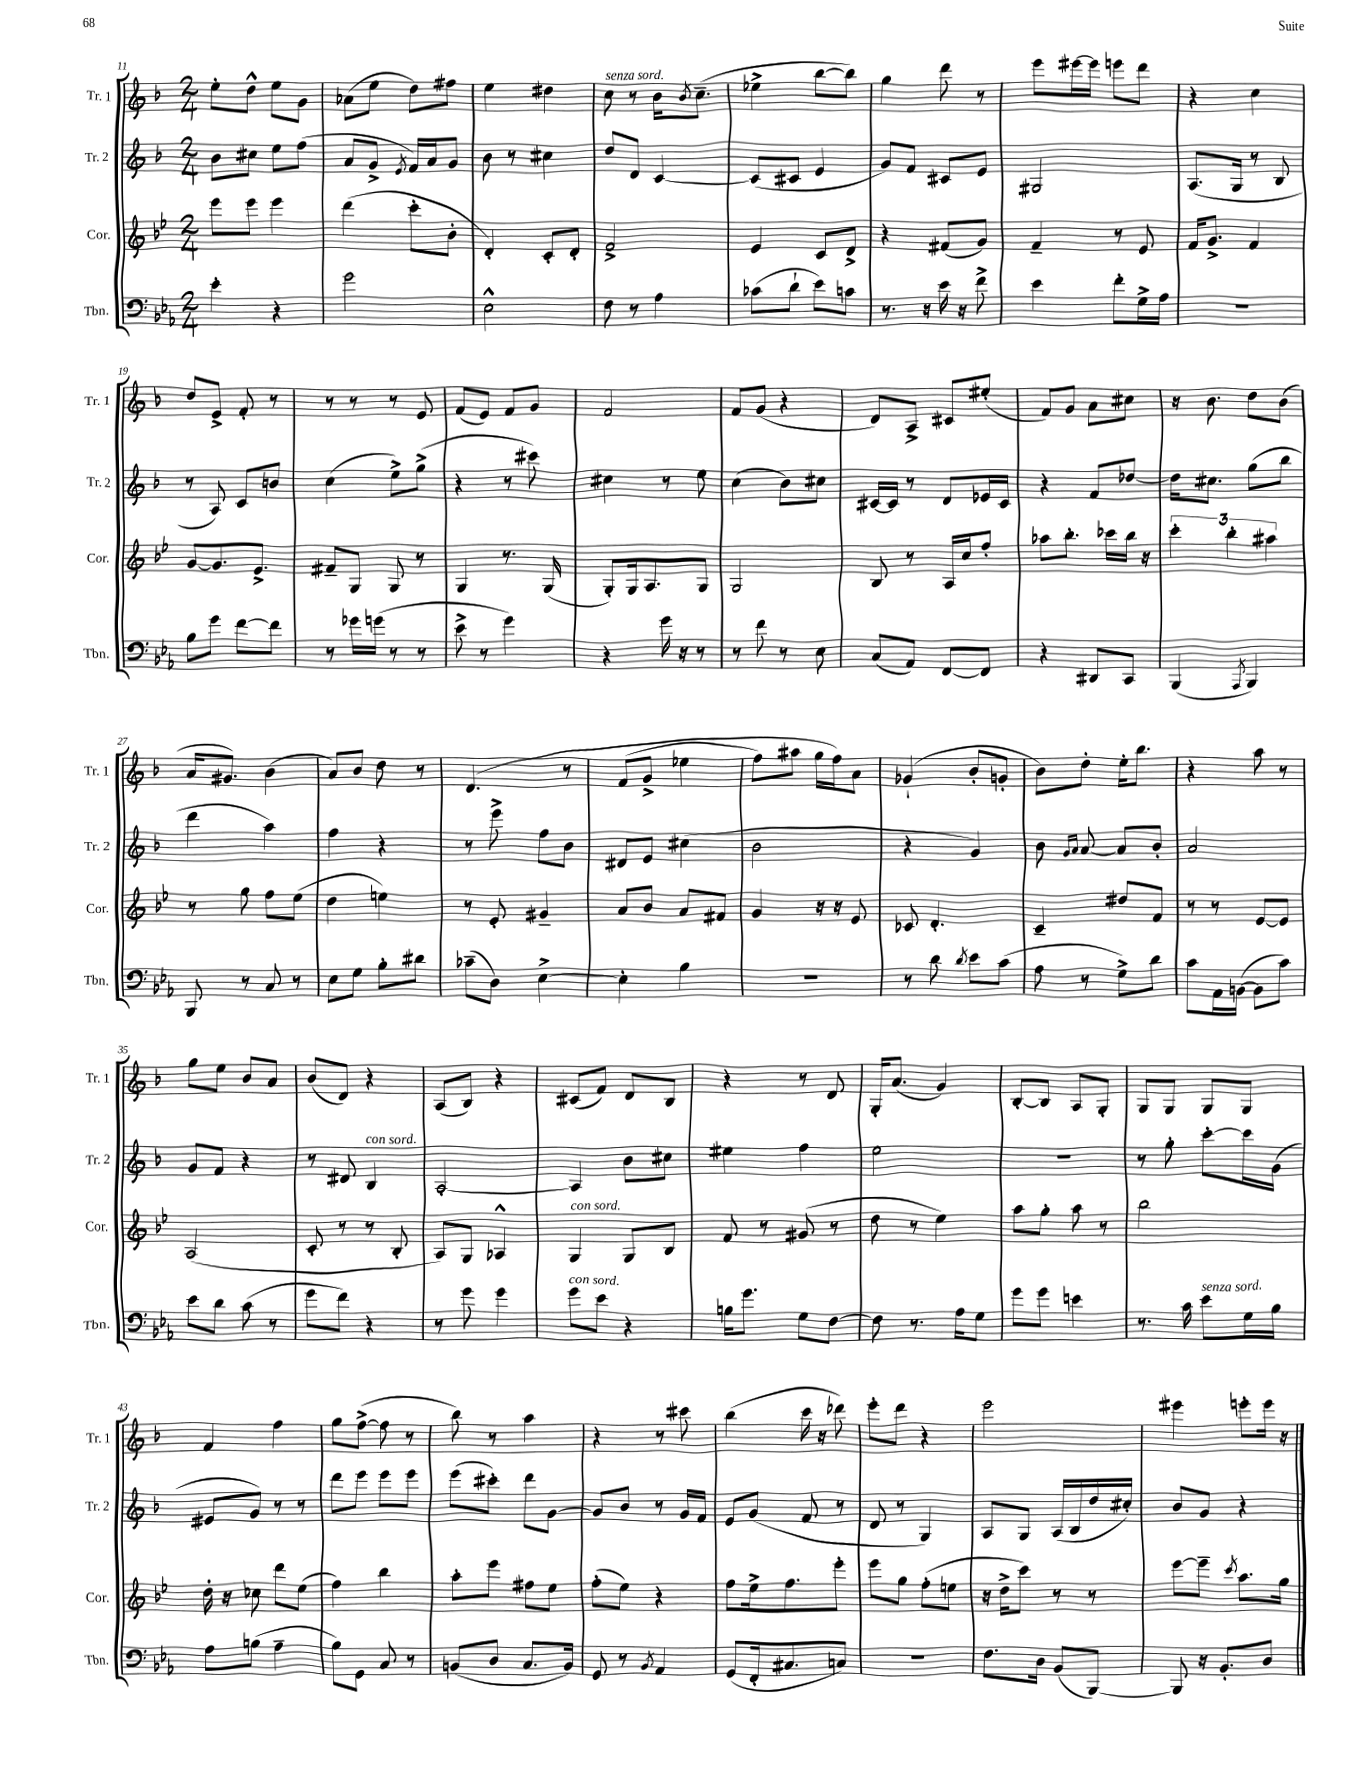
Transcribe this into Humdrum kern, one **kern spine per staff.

**kern	**kern	**kern	**kern
*staff4	*staff3	*staff2	*staff1
*clefF4	*clefG2	*clefG2	*clefG2
*k[b-e-a-]	*k[b-e-]	*k[b-]	*k[b-]
*M2/4	*M2/4	*M2/4	*M2/4
4e-'	8eee-	8b-	8ee'
.	8eee-	8cc#	8dd^^
4r	4eee-	8ee	8ee
.	.	(8ff	8g
=	=	=	=
2g	(4ddd	8a	(8a-
.	.	8g^	8ee
.	.	8qe	.
.	8ccc'	16f)	8dd)
.	.	16a	.
.	8b-'	8g	8ff#
=	=	=	=
2E-^^	4d')	8b-	4ee
.	.	8r	.
.	8c'	4cc#	4dd#
.	8d'	.	.
=	=	=	=
8F	2f^	8dd	8cc
8r	.	8d	8r
4A-	.	[4c	16b-
.	.	.	8qb-
.	.	.	(8.cc~
=	=	=	=
(8c-	4e-	(8c]	4ee-^
8d`	.	8c#	.
8e-)	8c	4e	[8bb-
8c	8d^	.	8bb-])
=	=	=	=
8.r	4r	8g)	4gg
.	.	8f	.
16r	.	.	.
16e-	(8f#	8c#	8ddd
16r	.	.	.
8f^	8g)	8e	8r
=	=	=	=
4e-	4f~	2G#	8eee
.	.	.	[16eee#
.	.	.	16eee#]
8f'	8r	.	8eee
16G^	8e-	.	8ddd
16A-	.	.	.
=	=	=	=
2r	16f	(8.A	4r
.	8.g^	.	.
.	.	16G	.
.	4f	8r	4cc
.	.	8B-	.
=	=	=	=
8B-	[8g	8r	8dd
8g	8.g]	8A)	8e^
[8f	.	8c	8f'
.	8.e-^	.	.
8f]	.	8b	8r
=	=	=	=
8r	8f#~	(4cc	8r
16g-	8G	.	8r
(16g	.	.	.
8r	8G	8ee^)	8r
8r	8r	(8gg^	8e
=	=	=	=
8e-^	4G	4r	(8f
8r	.	.	8e)
4g)	8.r	8r	8f
.	.	8ccc#)	8g
.	(16G	.	.
=	=	=	=
4r	8G')	4cc#	2f
.	16G	.	.
.	8.A	.	.
16g	.	8r	.
16r	.	.	.
8r	8G	8ee	.
=	=	=	=
8r	2G	(4cc	8f
8f	.	.	(8g
8r	.	8b-)	4r
8E-	.	8cc#	.
=	=	=	=
(8C	8B-	[16c#	8d)
.	.	16c#]	.
8AA-)	8r	8r	8A^
[8FF	16A	8d	8c#
.	16cc	.	.
8FF]	8ff'	16e-	(8ee#'
.	.	16c#	.
=	=	=	=
4r	8aa-	4r	8f)
.	8.bb-'	.	8g
8DD#	.	8f	8a
.	16ccc-	.	.
8CC	16bb-	[8dd-	8cc#
.	16r	.	.
=	=	=	=
(4BBB-	6ccc'	16dd-]	16r
.	.	8.cc#	8.b-
.	6bb-'	.	.
8qAAA-	.	.	.
4BBB-)	.	(8gg	8dd
.	6aa#	.	.
.	.	8bb-	(8b-
=	=	=	=
8BBB-	8r	4ddd	16a
.	.	.	8.g#)
8r	8gg	.	.
8C	8ff	4aa)	(4b-
8r	(8ee-	.	.
=	=	=	=
8E-	4dd	4ff	8a)
8G	.	.	8b-
8B-'	4ee)	4r	8dd
8d#	.	.	8r
=	=	=	=
(8c-~	8r	8r	&(4.d
8D)	8e-'	8eee^	.
[4E-^	4g#~	8ff	.
.	.	8b-	8r
=	=	=	=
4E-']	8a	8d#	(8f
.	8b-	8e	8g^
4B-	8a	(4cc#	4ee-
.	8f#	.	.
=	=	=	=
2r	4g	2b-	8ff)
.	.	.	8aa#
.	16r	.	16gg
.	16r	.	16ff&)
.	8e-	.	8a
=	=	=	=
8r	8c-	4r	(4g-`
8d	4.d'	.	.
8qd	.	.	.
8e-	.	4g)	8b-'
(8c	.	.	8g'
=	=	=	=
8A-	4c~	8b-	8b-)
.	.	16qqg	.
.	.	16qqa	.
8r	.	[8a	8dd'
8G^)	8dd#	8a]	16ee'
.	.	.	8.bb-
8d	8f	8b-'	.
=	=	=	=
8c	8r	2a	4r
16AA-	8r	.	.
([16BB	.	.	.
8BB]	[8e-	.	8aa
8c)	8e-]	.	8r
=	=	=	=
8e-	(2A	8g	8gg
8d	.	8f	8ee
(8c	.	4r	8b-
8r	.	.	8a
=	=	=	=
8g	8c'	8r	(8b-
8f)	8r	8d#	8d)
4r	8r	4B-	4r
.	8B-'	.	.
=	=	=	=
8r	8A)	[2A'	(8A
8g	8G	.	8B-)
4g	4A-^^	.	4r
=	=	=	=
8g	4G	4A]	(8c#
8e-	.	.	8f)
4r	8G	8b-	8d
.	8B-	8cc#	8B-
=	=	=	=
16B	8f	4ee#	4r
8.g	.	.	.
.	8r	.	.
8G	(8g#	4ff	8r
[8F	8r	.	8d
=	=	=	=
8F]	8dd	2ee	16G'
.	.	.	(8.a
8.r	8r	.	.
.	4ee-)	.	4g)
16A-	.	.	.
8G	.	.	.
=	=	=	=
8g	8aa	2r	[8B-'
8g	8gg'	.	8B-]
4e	8aa	.	8A
.	8r	.	8G'
=	=	=	=
8.r	2bb-	8r	8G
.	.	8gg'	8G
16c	.	.	.
8e-	.	[8ccc'	8G
16G	.	16ccc]	8G
16B-	.	(16g	.
=	=	=	=
8A-	16dd'	8e#	4f
.	16r	.	.
(8B	8cc-	8g)	.
4A-~	8ddd	8r	4ff
.	(8ee-	8r	.
=	=	=	=
8B-)	4ff)	8ddd	8gg
8GG	.	8eee	([8ff^
8C	4bb-	8eee	8ff]
8r	.	8eee	8r
=	=	=	=
(8BB	8aa'	(8eee	8bb-)
8D	8eee-	8ccc#')	8r
8.C	8ff#	8ddd	4aa
.	8ee-	[8g	.
16BB)	.	.	.
=	=	=	=
8GG	(8ff'	8g]	4r
8r	8ee-)	8b-	.
8qBB-	.	.	.
4AA-	4r	8r	8r
.	.	16g	8ccc#
.	.	16f	.
=	=	=	=
(8GG	8ff	8e	(4bb-
16FF'	16ee-^	(8g	.
8.C#	8.ff	.	.
.	.	8f	16ccc
.	.	.	16r
8C)	8eee-'	8r	8ddd-)
=	=	=	=
2r	8eee-	8d	8eee'
.	8gg	8r	8ddd
.	(8ff'	4G)	4r
.	8ee	.	.
=	=	=	=
8.F	16r	8A	2eee
.	16dd^	.	.
.	8ccc)	8G	.
16D	.	.	.
(8BB-	8r	(16A	.
.	.	16B-	.
[8BBB-)	8r	16dd	.
.	.	16cc#')	.
=	=	=	=
8BBB-]	[8eee-	8b-	4eee#
16r	8eee-~]	8g	.
8.BB-'	.	.	.
.	8qccc	.	.
.	8.aa	4r	8eee'
8D	.	.	16eee
.	16gg	.	16r
==	==	==	==
*-	*-	*-	*-
